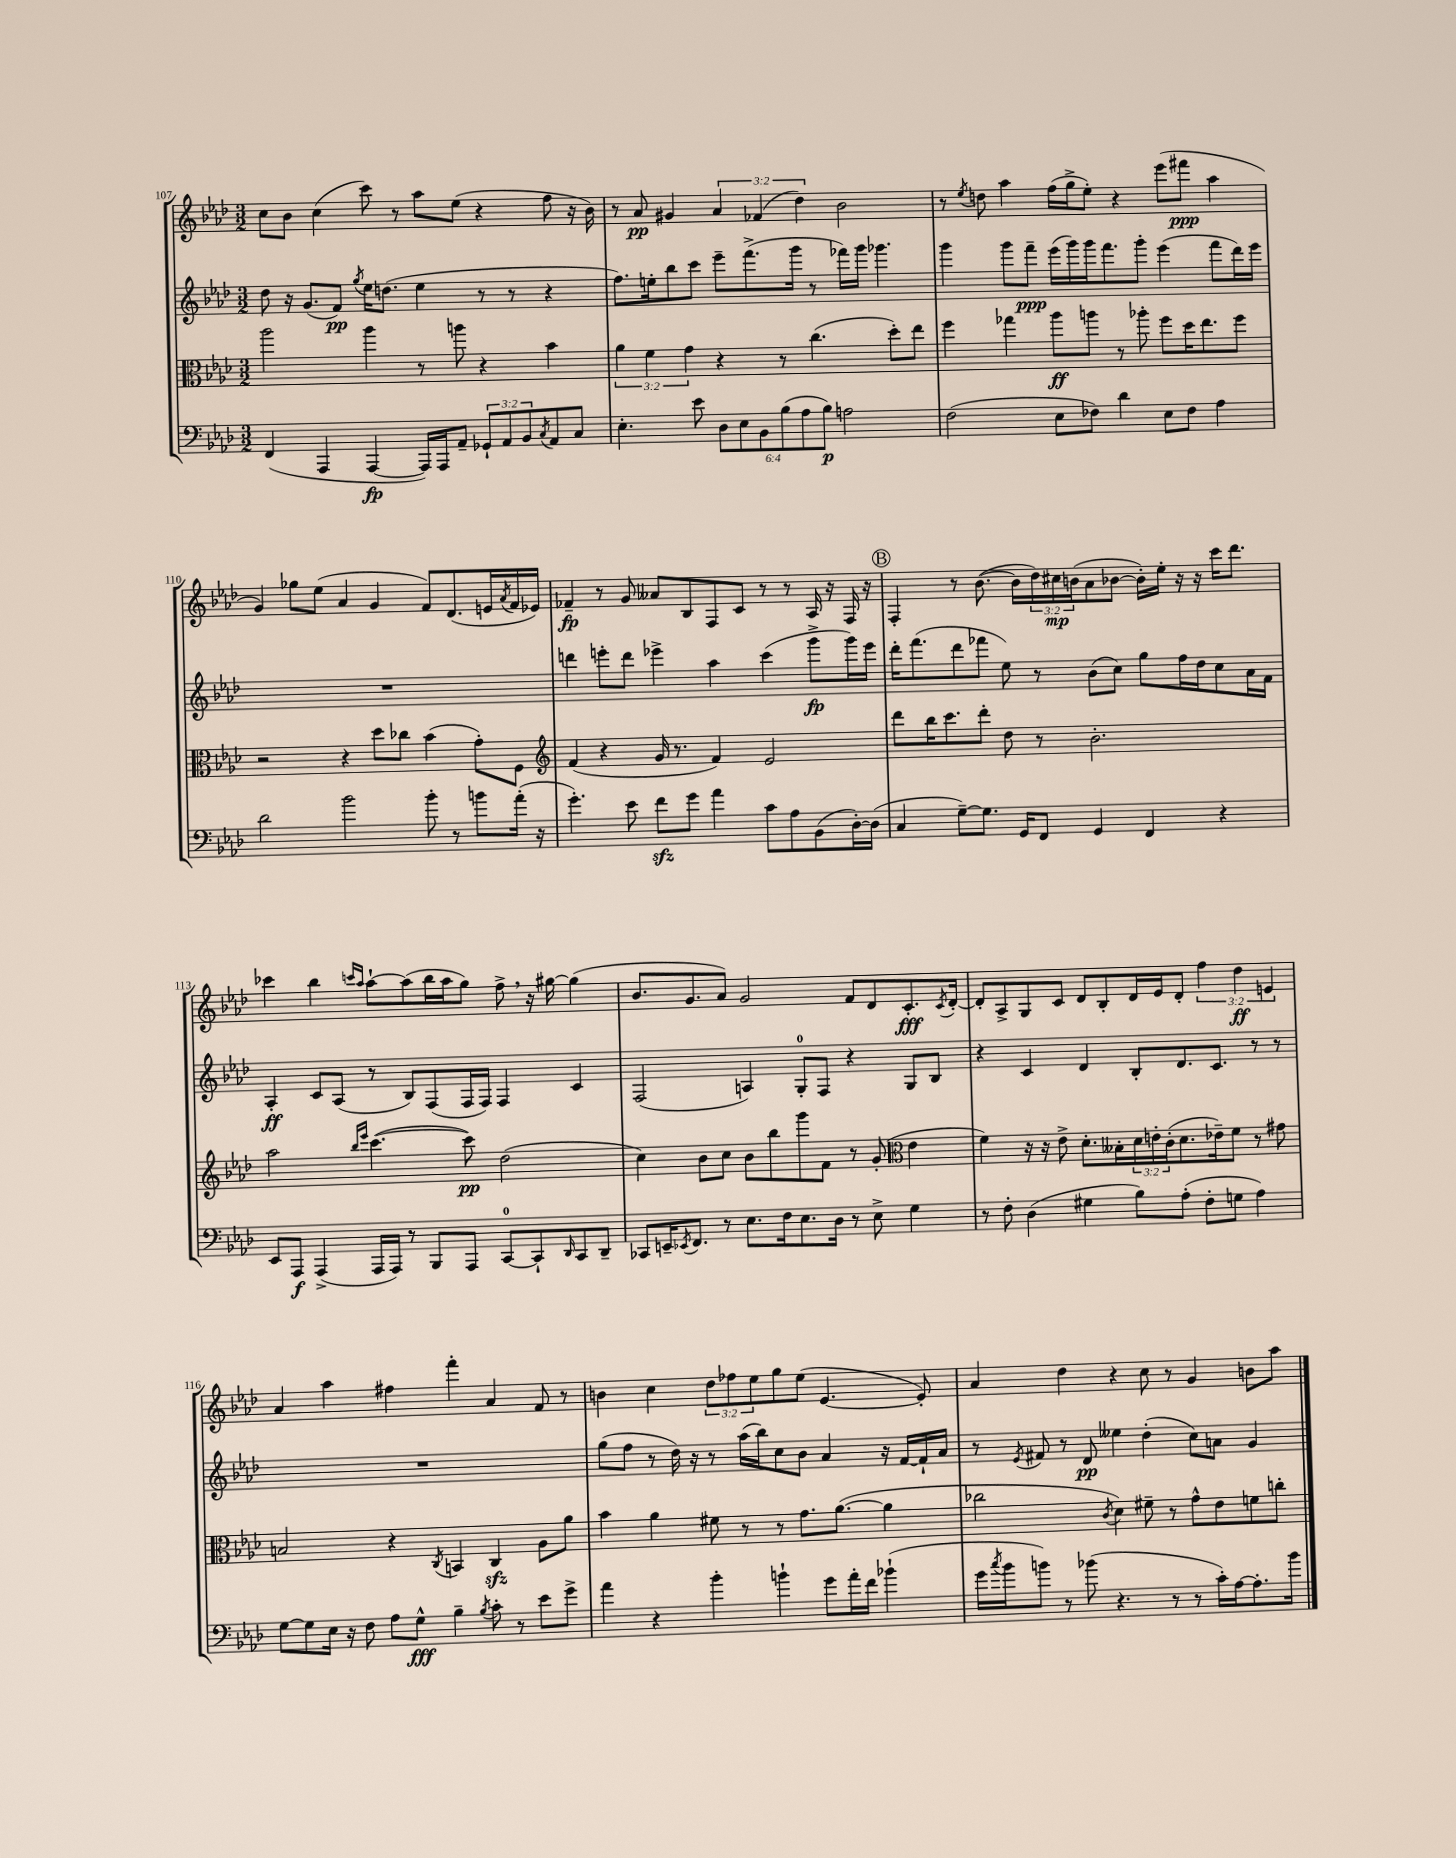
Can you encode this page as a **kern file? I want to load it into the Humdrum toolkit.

**kern	**kern	**kern	**kern
*staff4	*staff3	*staff2	*staff1
*clefF4	*clefC3	*clefG2	*clefG2
*k[b-e-a-d-]	*k[b-e-a-d-]	*k[b-e-a-d-]	*k[b-e-a-d-]
*M3/2	*M3/2	*M3/2	*M3/2
(4FF/	2aa-\	8dd-\	8cc\L
.	.	16r	8b-\J
.	.	(8.g/L	.
4AAA-/	.	.	(4cc\
.	.	8f/J)	.
.	.	8qgg/	.
[4AAA-/	4aa-\	16ee-\LK	8ccc\)
.	.	(8.dd\J	.
.	.	.	8r
16AAA-/]LL)	8r	4ee-\	8aa-\L
16AAA-/J	.	.	.
8AA-~/J	8aa\	.	(8ee-\J
12GG-`/L	4r	8r	4r
12AA-/	.	.	.
.	.	8r	.
12BB-/	.	.	.
8qC/	.	.	.
8AA-/	4b-\	4r	8ff\
8C/J	.	.	16r
.	.	.	16b-\)
=	=	=	=
4.E-'\	6a-\	8.ff\L)	8r
.	.	.	8a-/
.	6f\	.	.
.	.	16ee'\k	.
.	.	8bb-\	4g#/
.	6g\	.	.
8e-\	.	8ccc\J	.
12D-\L	4r	8eee-~\L	6a-/
12E-\	.	.	.
.	.	(8.fff^\	.
12BB-\	.	.	(6f-/
(12B-\	8r	.	.
.	.	16ggg\Jk	.
12A-\	.	.	6dd-\)
.	(4.cc\	8r	.
12B-\J)	.	.	.
2A\	.	16fff-\LL)	2b-\
.	.	16ggg\JJ	.
.	.	4.ggg-\	.
.	8dd-'\L)	.	.
.	8ee-\J	.	.
=	=	=	=
(2F\	4ff\	4ggg\	8r
.	.	.	8qee-/
.	.	.	8dd\
.	4gg-\	8ggg\L	4aa-\
.	.	8fff~\J	.
8E-\L	8aa-\L	(16eee-\LL	(16ff\LL
.	.	16ggg\)	16gg^\J
8F-\J)	8aa\J	16ggg\J	8ee-'\J)
.	.	8.fff\	.
4d-\	8r	.	4r
.	8aa-'\	8ggg'\J	.
8E-\L	8ff\L	(4eee-\	(8eee-\L
8F-\J	16dd-\K	.	8fff#\J
.	8.ee-\	.	.
4A-\	.	8fff\L	4aa-\
.	8ff\J	16ddd-\L)	.
.	.	16eee-\JJ	.
=	=	=	=
2d-\	2r	1.r	4g/)
.	.	.	8gg-\L
.	.	.	(8ee-\J
2b-\	4r	.	4a-/
.	8dd-\L	.	4g/
.	8cc-\J	.	.
8b-'\	(4b-\	.	8f/L)
8r	.	.	(8.d-/
8b\L	8g'\L)	.	.
.	.	.	16e/L
.	.	.	8qa-/
(16a-'\Jk	8F\J	.	16f/
16r	.	.	16e-/JJ)
=	=	=	=
*	*clefG2	*	*
4.g'\)	(4f/	4ddd\	4f-~/
.	4r	8eee'\L	8r
8e-\	.	8ddd\J	8g/
8f\L	16g/	4eee-^\	8a--/L
.	8.r	.	.
8g\J	.	.	8B-/
4a-\	4f/)	4aa-\	8F/
.	.	.	8c/J
8c\L	2e-/	(4ccc\	8r
8A-\	.	.	8r
(8BB-\	.	8ggg^\L	16A-/
.	.	.	16r
[16D-'\L)	.	16ggg\L)	16F/
(16D-\]JJ	.	16eee-\JJ	16r
=	=	=	=
4C/	8ddd-\L	16ddd-'\LK	4F'/
.	.	(8.fff\	.
.	16bb-\K	.	.
.	8.ccc\	.	.
[8G~\L)	.	8ddd-\	8r
8.G\]J	8ddd-'\J	8fff-\J	([8.b-\
.	8dd-\	8ee-\)	.
16GG/LK	.	.	16b-\]LL
8FF/J	8r	8r	24dd-\)
.	.	.	24cc#\
.	.	.	(24b\J
4GG/	2.b-'\	(8b-\L	8a-\
.	.	8cc\J)	[8b-\J
4FF/	.	8gg\L	16b-'\]LL)
.	.	.	16ee-'\JJ
.	.	16ff\L	16r
.	.	16dd-\J	16r
4r	.	8cc\	16ccc\LK
.	.	.	8.ddd-\J
.	.	16a-\L	.
.	.	16f\JJ	.
=	=	=	=
8EE-/L	2aa-\	4A-'/	4ccc-\
8AAA-/J	.	.	.
(4AAA-^/	.	8c/L	4bb-\
.	.	(8A-/J	.
.	16qqbb-/LL	.	16qqccc/LL
.	16qqeee-/JJ	.	16qqaa-/JJ
16AAA-/LL	([4.ccc\	8r	[8aa-`\L
16AAA-/JJ)	.	.	.
8r	.	8B-/L)	(8aa-\]
8BBB-/L	.	(8F/	16bb-\L
.	.	.	16aa-\J
8AAA-/J	8ccc\])	16F/L	8gg\J)
.	.	16F/JJ)	.
[8CC/L	(2dd-\	4F/	8ff^\
8CC`/]	.	.	16r
.	.	.	[16gg#\
16qqDD-/	.	.	.
8CC/	.	4c/	(4gg#\]
8DD-~/J	.	.	.
=	=	=	=
8CC-/L	4cc\)	(2F/	8.b-/L
16EE~/K	.	.	.
8qEE-/	.	.	.
8.FF/J	.	.	8.g/
.	8b-\L	.	.
8r	8cc\J	.	8a-/J)
8.E-\L	8b-\L	4A/)	2g/
.	8bb-\	.	.
16F\k	.	.	.
8.E-\	8ggg\	8G'/L	.
.	8f\J	8F/J	.
16D-\Jk	.	.	.
8r	8r	4r	8f/L
8E-^\	(8g'/	.	8d-/
*	*clefC3	*	*
4G\	4e-\	8G/L	8.c'/
.	.	8B-/J	.
.	.	.	8qc/
.	.	.	[16d-'/Jk
=	=	=	=
8r	4f\)	4r	8d-'/]L
8F'\	.	.	8A-^/
(4D-\	16r	4c/	8G/
.	16r	.	.
.	8e-^\	.	8c/J
4G#\	8.d-'\L	4d-/	8d-/L
.	.	.	8B-'/
.	16B--'\L	.	.
8B-\L)	24d-\	8B-'/L	16d-/L
.	24e'\	.	.
.	.	.	16e-/J
.	(24c'\J	.	.
(8A-'\J	8.d-\	8.d-/	8d-'/J
8F'\L	.	.	6ff\
.	16e-~\k)	8.c/J	.
8G\J	8f\J	.	.
.	.	.	6dd-\
4A-\)	8r	8r	.
.	.	.	6e/
.	8g#\	8r	.
=	=	=	=
[8G\L	2B/	1.r	4a-/
8G\]	.	.	.
16E-\Jk	.	.	4aa-\
16r	.	.	.
8F\	.	.	.
8A-\L	4r	.	4ff#\
8G^^\J	.	.	.
.	8qC/	.	.
4B-~\	4BB/	.	4fff'\
8qB-/	.	.	.
8c'\	4C/	.	4a-/
8r	.	.	.
8e-\L	8A-\L	.	8f/
8g^\J	8a-\J	.	8r
=	=	=	=
4a-\	4b-\	(8gg\L	4b\
.	.	8ff\J	.
4r	4a-\	8r	4cc\
.	.	16dd-\)	.
.	.	16r	.
4b-'\	8f#\	8r	12dd-\L
.	.	.	12ff-\
.	8r	(16aa-\LL	.
.	.	.	12ee-\
.	.	16bb-\J)	.
4b`\	8r	8cc\	8gg\
.	8.g\L	8b-\J	(8ee-\J
8g\L	.	4a-/	[4.e-/
.	([8.a-\J	.	.
16a-'\L	.	.	.
16f\JJ	.	.	.
(4b-`\	4a-\]	16r	.
.	.	[16f/LL	.
.	.	16f`/]	8e-'/])
.	.	16a-/JJ	.
=	=	=	=
16g\LL	2cc-\	8r	4a-/
8qcc/	.	.	.
16b-\J	.	.	.
.	.	8qe-/	.
8b\J)	.	8f#/	.
8r	.	8r	4dd-\
(8b-\	.	8d-/	.
.	8qc/	.	.
4.r	4d-\)	4ee--\	4r
.	8f#~\	(4dd-'\	8cc\
8r	8r	.	8r
8r	8g^^\L	8cc\L)	4g/
16c'\LL)	8e-\	8a\J	.
[16A-\J	.	.	.
8.A-'\]	8f\	4g/	8b\L
.	8cc'\J	.	8aa-\J
16b-\Jk	.	.	.
==	==	==	==
*-	*-	*-	*-
